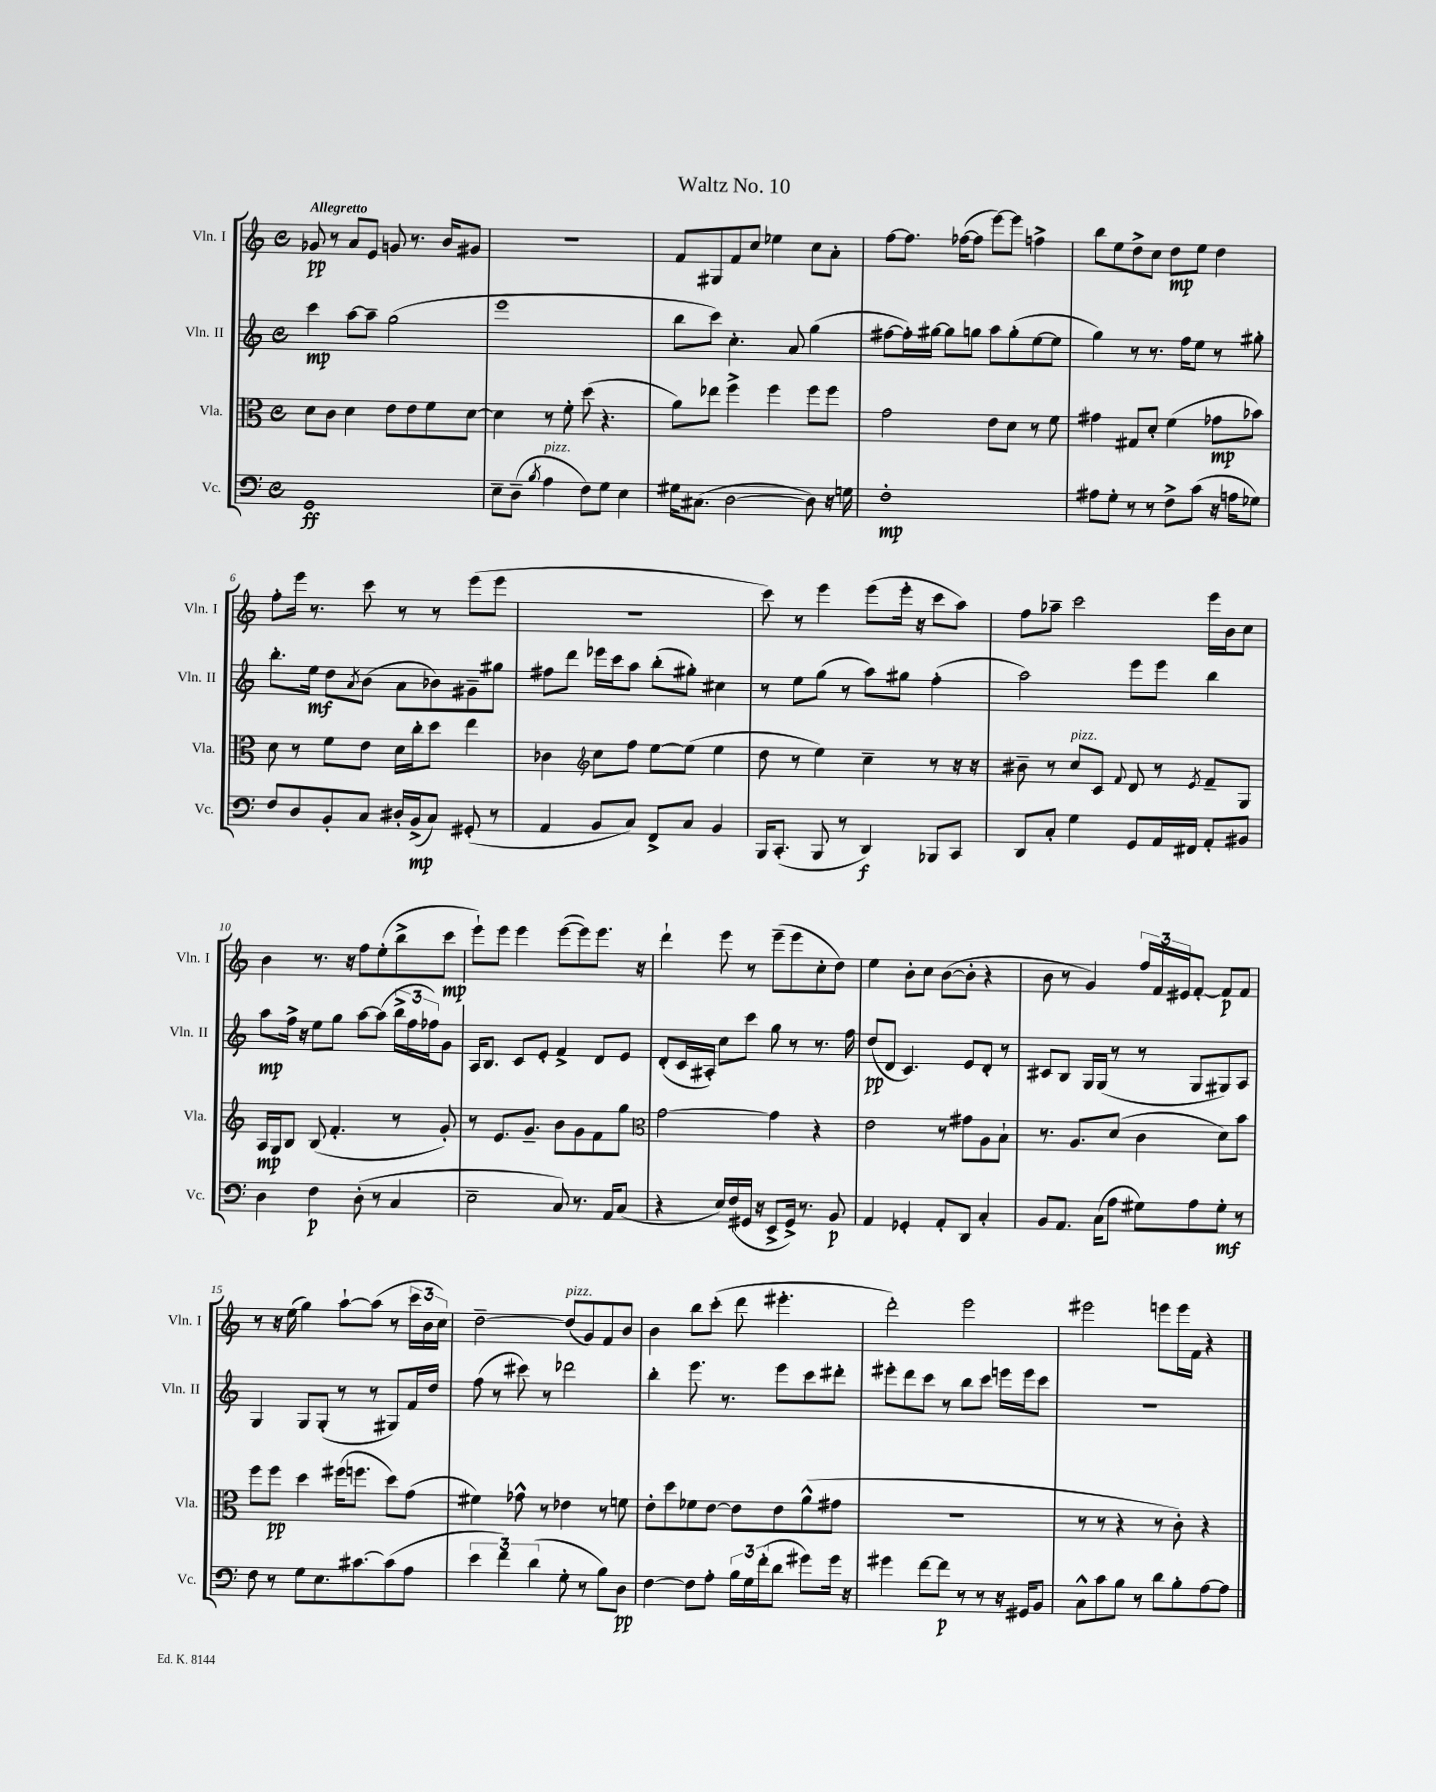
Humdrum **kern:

**kern	**dynam	**kern	**dynam	**kern	**dynam	**kern	**dynam
*part4	*part4	*part3	*part3	*part2	*part2	*part1	*part1
*staff4	*staff4	*staff3	*staff3	*staff2	*staff2	*staff1	*staff1
*I"Vc.	*	*I"Vla.	*	*I"Vln. II	*	*I"Vln. I	*
*I'Vc.	*	*I'Vla.	*	*I'Vln. II	*	*I'Vln. I	*
*clefF4	*	*clefC3	*	*clefG2	*	*clefG2	*
*k[]	*	*k[]	*	*k[]	*	*k[]	*
*M4/4	*	*M4/4	*	*M4/4	*	*M4/4	*
*met(c)	*	*met(c)	*	*met(c)	*	*met(c)	*
=1	=1	=1	=1	=1	=1	=1	=1
!	!	!	!	!	!	!LO:TX:a:B:t=Allegretto	!
1GG	ff	8d\L	.	4ccc\	mp	8g-X/	pp
.	.	8c\J	.	.	.	8r	.
.	.	4d\	.	[8aa\L	.	8a/L	.
.	.	.	.	8aa~\J]	.	8e/J	.
.	.	8e\L	.	(2gg\	.	8gn/	.
.	.	8e\	.	.	.	8.r	.
.	.	8f\	.	.	.	.	.
.	.	.	.	.	.	16b/KL	.
.	.	[8d\J	.	.	.	8g#X/J	.
=2	=2	=2	=2	=2	=2	=2	=2
8E~\L	.	4d\]	.	1eee	.	1r	.
(8D~\J	.	.	.	.	.	.	.
8qB/	.	.	.	.	.	.	.
!LO:TX:a:i:t=pizz.	!	!	!	!	!	!	!
4A\	.	8r	.	.	.	.	.
.	.	8f'\	.	.	.	.	.
8F\L)	.	(8dd\	.	.	.	.	.
8G\J	.	4.r	.	.	.	.	.
4E\	.	.	.	.	.	.	.
=3	=3	=3	=3	=3	=3	=3	=3
16G#X\KL	.	8a\L)	.	8bb\L	.	8f/L	.
(8.C#X\J	.	.	.	.	.	.	.
.	.	8ee-X\J	.	8ccc\J)	.	8G#X/	.
[2D\	.	4ff^\	.	4.cc'\	.	8f/	.
.	.	.	.	.	.	8cc/J	.
.	.	4ff\	.	.	.	4ee-X\	.
.	.	.	.	8a/	.	.	.
8D\])	.	8ff\L	.	(4gg\	.	8cc\L	.
16r	.	8ff\J	.	.	.	8a'\J	.
16Gn\	.	.	.	.	.	.	.
=4	=4	=4	=4	=4	=4	=4	=4
1F'	mp	2g\	.	[8ff#X\L	.	[8ff\L	.
.	.	.	.	16ff#'\L])	.	8.ff\J]	.
.	.	.	.	[16gg#X\JJ	.	.	.
.	.	.	.	8gg#\L]	.	.	.
.	.	.	.	.	.	([16ff-X\KL	.
.	.	.	.	8ggn\J	.	8ff-\J]	.
.	.	8e\L	.	8aa\L	.	[8eee\L)	.
.	.	8d\J	.	(8gg'\	.	8eee\J]	.
.	.	8r	.	[8ee\	.	4ffn^\	.
.	.	8f\	.	8ee\J]	.	.	.
=5	=5	=5	=5	=5	=5	=5	=5
8A#X\L	.	4g#X\	.	4gg\)	.	8bb\L	.
8G'\J	.	.	.	.	.	8ee\	.
8r	.	8G#X/L	.	8r	.	8dd^\	.
8r	.	8d'/J	.	8.r	.	8cc\J	.
8F^\L	.	(4f\	.	.	.	8dd\L	mp
.	.	.	.	16ff\KL	.	.	.
(8c\J	.	.	.	8ee\J	.	8ee\J	.
16r	.	8g-X\L	mp	8r	.	4dd\	.
16An\KL	.	.	.	.	.	.	.
8G-X\J)	.	8b-X\J)	.	8gg#X'\	.	.	.
!!LO:LB:g=z
=6	=6	=6	=6	=6	=6	=6	=6
8F/L	.	8d\	.	8.bb'\L	.	8ff'\L	.
8D/	.	8r	.	.	.	16eee\Jk	.
.	.	.	.	16ee\Jk	mf	8.r	.
8BB'/	.	8f\L	.	8dd\L	.	.	.
.	.	.	.	8qa/	.	.	.
8C/J	.	8e\J	.	(8b\J	.	8ccc\	.
16D#X'/LL	.	16d\LL	.	8a\L	.	8r	.
(16BB^/J	mp	16cc'\J	.	.	.	.	.
8C/J)	.	8dd\J	.	8b-X\)	.	8r	.
(8GG#X'/	.	4ee\	.	8g#X~\	.	(8eee\L	.
8r	.	.	.	8gg#X\J	.	8eee\J	.
=7	=7	=7	=7	=7	=7	=7	=7
4AA/	.	4c-X\	.	8ff#X\L	.	1r	.
.	.	.	.	8ddd\J	.	.	.
*	*	*clefG2	*	*	*	*	*
8BB/L	.	8cc\L	.	16eee-X\LL	.	.	.
.	.	.	.	16ccc\J	.	.	.
8C/J)	.	8ff\J	.	8aa\J	.	.	.
8FF^/L	.	[8ee\L	.	(8bb'\L	.	.	.
8C/J	.	(8ee\J]	.	8gg#X'\J)	.	.	.
4BB/	.	4ee\	.	4cc#X\	.	.	.
=8	=8	=8	=8	=8	=8	=8	=8
16BBB/KL	.	8dd\	.	8r	.	8ccc\)	.
(8.CC'/J	.	.	.	.	.	.	.
.	.	8r	.	8ee\L	.	8r	.
8BBB/	.	4ee\)	.	(8gg\J	.	4eee\	.
8r	.	.	.	8r	.	.	.
4DD/)	f	4cc~\	.	8aa\L)	.	(8eee\L	.
.	.	.	.	8gg#X\J	.	16eee'\Jk	.
.	.	.	.	.	.	16r	.
8BBB-X/L	.	8r	.	(4ff'\	.	8ccc\L	.
8CC/J	.	16r	.	.	.	8aa\J)	.
.	.	16r	.	.	.	.	.
=9	=9	=9	=9	=9	=9	=9	=9
8DD/L	.	8b#X~\	.	2aa\)	.	8ff\L	.
8C'/J	.	8r	.	.	.	8aa-X~\J	.
!	!	!LO:TX:a:i:t=pizz.	!	!	!	!	!
4G\	.	8cc/L	.	.	.	2ccc\	.
.	.	8c/J	.	.	.	.	.
.	.	8qqf/	.	.	.	.	.
8GG/L	.	8d/	.	8eee\L	.	.	.
16AA/L	.	8r	.	8eee\J	.	.	.
16FF#X/JJ	.	.	.	.	.	.	.
.	.	8qe/	.	.	.	.	.
8AA'/L	.	8f~/L	.	4bb\	.	16eee\LL	.
.	.	.	.	.	.	16b\J	.
8BB#X/J	.	8G/J	.	.	.	8cc\J	.
!!LO:LB:g=z
=10	=10	=10	=10	=10	=10	=10	=10
4D\	.	16A/LL	mp	8aa\L	mp	4b\	.
.	.	16G/J	.	.	.	.	.
.	.	8B/J	.	16ff^\Jk	.	.	.
.	.	.	.	16r	.	.	.
4F\	p	(8B/	.	8ee\L	.	8.r	.
.	.	4.f'/	.	8gg\J	.	.	.
.	.	.	.	.	.	16r	.
(8D'\	.	.	.	[8aa\L	.	8ff\L	.
8r	.	.	.	(8aa\J]	.	(8ee'\	.
4C/	.	8r	.	24bb^\LL	.	8bb^\	.
.	.	.	.	24ff\	.	.	.
.	.	.	.	24ff-X\J)	.	.	.
.	.	8g'/)	.	8g\J	.	8ccc\J	mp
=11	=11	=11	=11	=11	=11	=11	=11
2E~\	.	8r	.	16A/KL	.	8eee`\L)	.
.	.	.	.	8.B/J	.	.	.
.	.	8.e/L	.	.	.	8eee\J	.
.	.	.	.	8c/L	.	4eee\	.
.	.	8.g~/J	.	.	.	.	.
.	.	.	.	8e'/J	.	.	.
8C/)	.	8b\L	.	4f^/	.	([8eee\L	.
8.r	.	8g\	.	.	.	8eee\])	.
.	.	8f\	.	8d/L	.	8.eee\J	.
16AA/KL	.	.	.	.	.	.	.
(8C/J	.	8gg\J	.	8e/J	.	.	.
.	.	.	.	.	.	16r	.
=12	=12	=12	=12	=12	=12	=12	=12
*	*	*clefC3	*	*	*	*	*
4r	.	[2g\	.	(8d'/L	.	4ddd`\	.
.	.	.	.	16c/L	.	.	.
.	.	.	.	16A#X'/JJ)	.	.	.
16E/LL)	.	.	.	8cc\L	.	8eee\	.
(16F/	.	.	.	.	.	.	.
16GG#X/JJ	.	.	.	8ccc\J	.	8r	.
16r	.	.	.	.	.	.	.
8EE^/L	.	4g\]	.	8gg\	.	(8eee~\L	.
16GG#^/Jk)	.	.	.	8r	.	8eee\	.
8.r	.	.	.	.	.	.	.
.	.	4r	.	8.r	.	8cc'\	.
8BB/	p	.	.	.	.	8dd\J)	.
.	.	.	.	16ff\	.	.	.
=13	=13	=13	=13	=13	=13	=13	=13
4AA/	.	2e\	.	(8dd/L	pp	4ee\	.
.	.	.	.	8d/J	.	.	.
4GG-X'/	.	.	.	4.c/)	.	8b'\L	.
.	.	.	.	.	.	8cc\J	.
8AA'/L	.	8r	.	.	.	([8b\L	.
8DD/J	.	8g#X\L	.	8e/L	.	8b'\J]	.
4C'/	.	8A\	.	8d'/J	.	4r	.
.	.	8B`\J	.	8r	.	.	.
=14	=14	=14	=14	=14	=14	=14	=14
8BB/L	.	8.r	.	8c#X/L	.	8b\	.
8.AA/J	.	.	.	8B/J	.	8r	.
.	.	8.A/L	.	.	.	.	.
.	.	.	.	16G/LL	.	4g/)	.
(16C\KL	.	.	.	(16G/JJ	.	.	.
8A\J	.	(8d/J	.	8r	.	.	.
8G#X\L)	.	4c\	.	8r	.	24ff/LL	.
.	.	.	.	.	.	24f/	.
.	.	.	.	.	.	24e#X/J	.
8A\	.	.	.	8G/L	.	[8f'/J	.
8G#'\J	mf	8d\L)	.	8G#X/)	.	8f/L]	p
8r	.	8b\J	.	8A/J	.	8f/J	.
!!LO:LB:g=z
=15	=15	=15	=15	=15	=15	=15	=15
8F\	.	8ff\L	.	4G/	.	8r	.
8r	.	8ff\J	pp	.	.	16r	.
.	.	.	.	.	.	(16ee\	.
8G\L	.	4dd\	.	8G/L	.	4gg\)	.
8.E\	.	.	.	(8G'/J	.	.	.
.	.	(16ff#X\KL	.	8r	.	[8aa`\L	.
[8.c#X\	.	8.ffn\J	.	.	.	.	.
.	.	.	.	8r	.	(8aa\J]	.
(8c#\]	.	8dd\L)	.	8G#X/L)	.	8r	.
8A\J	.	(8g\J	.	16f/L	.	24ccc\LL	.
.	.	.	.	.	.	24b\	.
.	.	.	.	16dd/JJ	.	.	.
.	.	.	.	.	.	24cc\JJ)	.
=16	=16	=16	=16	=16	=16	=16	=16
6e\	.	4f#X\)	.	(8ff\	.	[2dd~\	.
.	.	.	.	8r	.	.	.
6f\)	.	.	.	.	.	.	.
.	.	8g-X^^\	.	8ccc#X\)	.	.	.
(6d\	.	.	.	.	.	.	.
.	.	8r	.	8r	.	.	.
!	!	!	!	!	!	!LO:TX:a:i:t=pizz.	!
8G'\	.	4e-X\	.	2ddd-X\	.	(8dd/L]	.
8r	.	.	.	.	.	8g/)	.
8B\L)	.	8r	.	.	.	8f/	.
8D\J	pp	8fn\	.	.	.	8b/J	.
=17	=17	=17	=17	=17	=17	=17	=17
[4F\	.	8e'\L	.	4bb'\	.	4b\	.
.	.	8dd\	.	.	.	.	.
8F\L]	.	8f-X\	.	8.eee\	.	8bb\L	.
8A'\J	.	[8e\J	.	.	.	(8ccc'\J	.
.	.	.	.	8.r	.	.	.
24B\LL	.	8e\L]	.	.	.	8ddd\	.
24G\	.	.	.	.	.	.	.
(24f'\J	.	.	.	.	.	.	.
8d\J	.	8e\	.	8eee\L	.	4.eee#X'\	.
8g#X\L)	.	(8a^^\	.	8ccc\	.	.	.
16g#\Jk	.	8g#X\J	.	8ddd#X'\J	.	.	.
16r	.	.	.	.	.	.	.
=18	=18	=18	=18	=18	=18	=18	=18
4g#X\	.	1r	.	8eee#X'\L	.	2ddd'\)	.
.	.	.	.	8ddd\	.	.	.
[8f\L	.	.	.	8ccc\J	.	.	.
8f\J]	p	.	.	8r	.	.	.
8r	.	.	.	8bb\L	.	2eee\	.
8r	.	.	.	8ccc\J	.	.	.
16r	.	.	.	16eeen\LL	.	.	.
16GG#X/KL	.	.	.	16eee\J	.	.	.
8BB/J	.	.	.	8ccc\J	.	.	.
=19	=19	=19	=19	=19	=19	=19	=19
8C^^\L	.	8r	.	1r	.	2eee#X\	.
8c\	.	8r	.	.	.	.	.
8B\J	.	4r	.	.	.	.	.
8r	.	.	.	.	.	.	.
8d\L	.	8r	.	.	.	8eeen\L	.
8B'\	.	8c'\)	.	.	.	16eee\L	.
.	.	.	.	.	.	16f\JJ	.
[8A\	.	4r	.	.	.	4r	.
8A\J]	.	.	.	.	.	.	.
==	==	==	==	==	==	==	==
*-	*-	*-	*-	*-	*-	*-	*-
